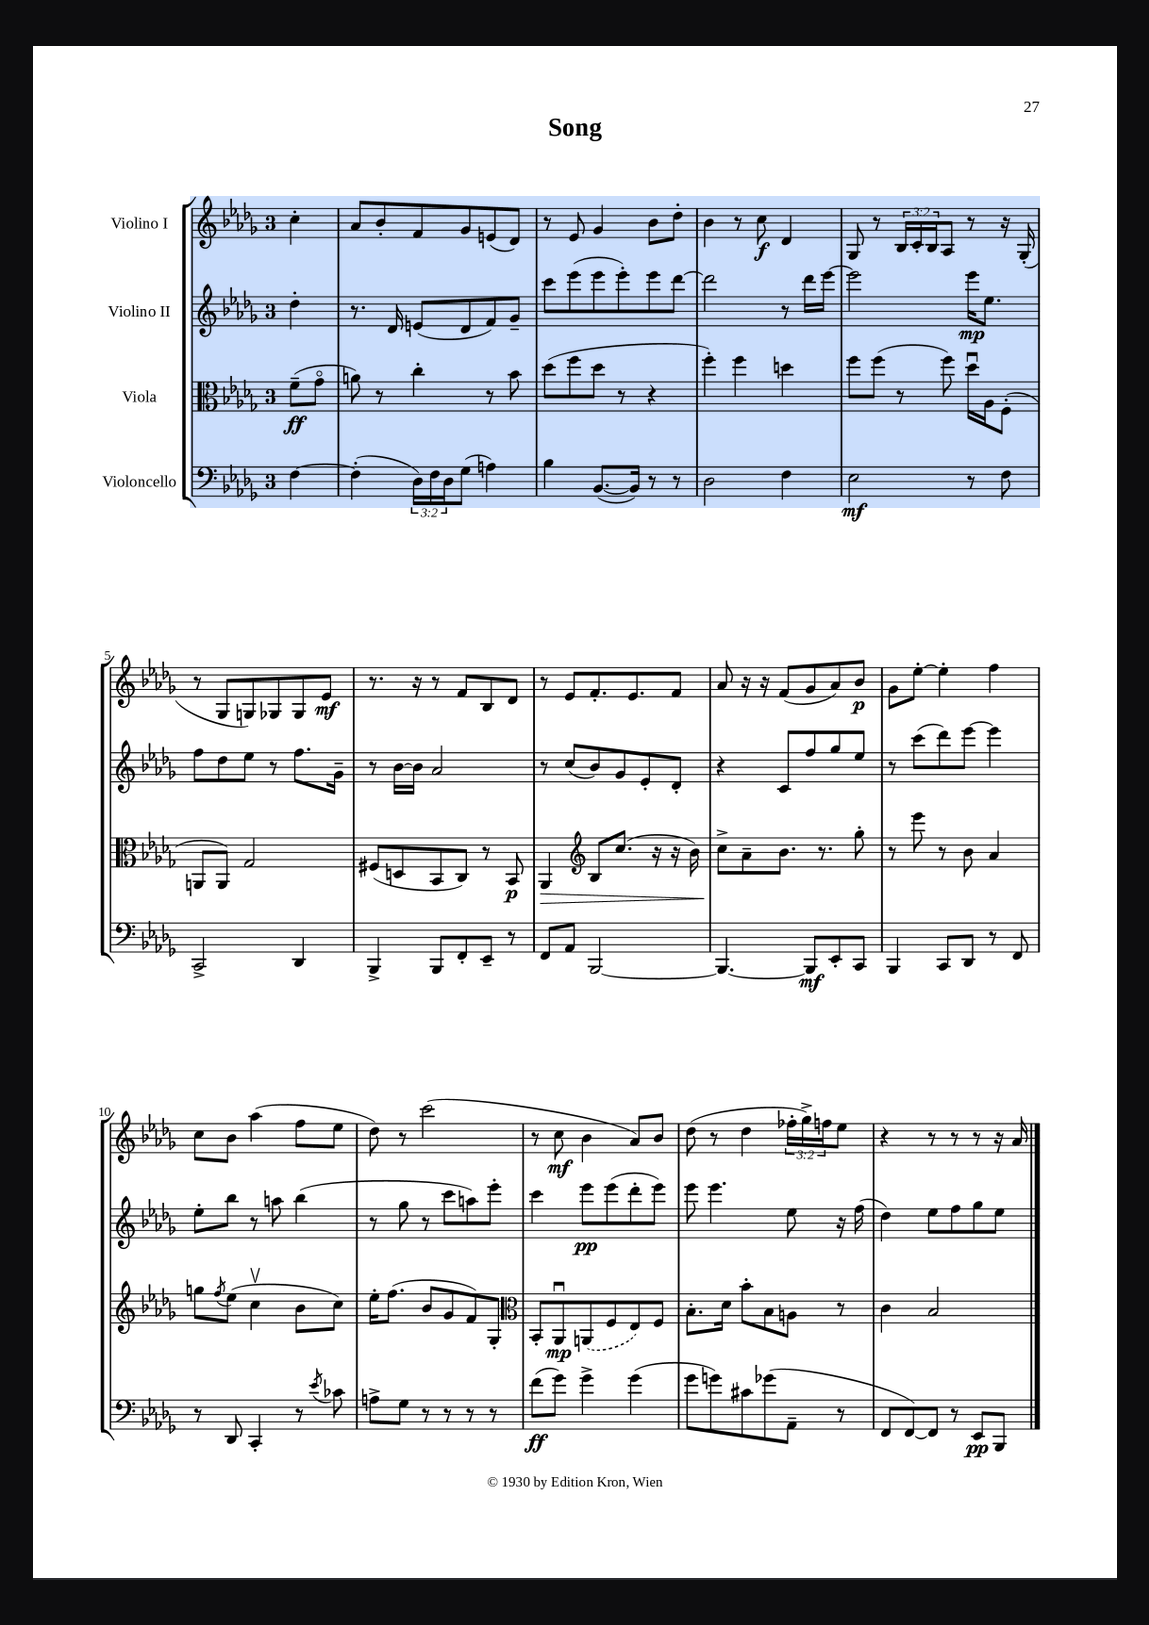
\header { title = "Song" }
<<
\new StaffGroup <<
\new Staff = "s0" \with { instrumentName = "Violino I" } {
    \clef treble \key des \major \once \override Staff.TimeSignature.style = #'single-digit \time 3/4 \override Staff.TupletNumber.text = #tuplet-number::calc-fraction-text \partial 4
    c''4-. |
    aes'8 bes'8-. f'8 ges'8 e'8( des'8) |
    r8 ees'8 ges'4 bes'8 des''8-. |
    bes'4 r8 c''8\f des'4 |
    ges8 r8 \tuplet 3/2 { bes16 c'16-. bes16 } aes8 r8 r16 ges16-.( |
    r8 ges8 g8) ges8 ges8 ees'8\mf |
    r8. r16 r8 f'8 bes8 des'8 |
    r8 ees'8 f'8.-. ees'8. f'8 |
    aes'8 r16 r16 f'8( ges'8 aes'8) bes'8\p |
    ges'8 ees''8~-. ees''4-. f''4 |
    c''8 bes'8 aes''4( f''8 ees''8 |
    des''8) r8 c'''2( |
    r8 c''8\mf bes'4 aes'8) bes'8 |
    des''8( r8 des''4 \tuplet 3/2 { fes''16-. ges''16->) f''16 } ees''8 |
    r4 r8 r8 r8 r16 aes'16 \bar "|." |
}
\new Staff = "s1" \with { instrumentName = "Violino II" } {
    \clef treble \key des \major \once \override Staff.TimeSignature.style = #'single-digit \time 3/4 \partial 4
    des''4-. |
    r8. des'16 e'8( des'8 f'8) ges'8-- |
    c'''8 ees'''8( ees'''8 ees'''8-.) ees'''8 des'''8~ |
    des'''2 r8 des'''16 ees'''16~ |
    ees'''2 ees'''16\mp ees''8. |
    f''8 des''8 ees''8 r8 f''8. ges'16-- |
    r8 bes'16~ bes'16 aes'2 |
    r8 c''8( bes'8) ges'8 ees'8-. des'8-. |
    r4 c'8 f''8 ges''8 ees''8 |
    r8 c'''8( des'''8) ees'''8~ ees'''4 |
    ees''8-. bes''8 r8 a''8 bes''4( |
    r8 ges''8 r8 c'''8 a''8) ees'''8-. |
    c'''4 ees'''8\pp ees'''8( des'''8-. ees'''8) |
    ees'''8 ees'''4. ees''8 r16 f''16( |
    des''4) ees''8 f''8 ges''8 ees''8 \bar "|." |
}
\new Staff = "s2" \with { instrumentName = "Viola" } {
    \clef alto \key des \major \once \override Staff.TimeSignature.style = #'single-digit \time 3/4 \partial 4
    f'8--\ff( ges'8\flageolet |
    a'8) r8 c''4-. r8 bes'8 |
    des''8( f''8 des''8 r8 r4 |
    f''4-.) f''4 d''4 |
    f''8 f''8( r8 f''8) des''16\downbow aes16 f8-.( |
    a,8 a,8) ges2 |
    fis8( d8 bes,8 c8) r8 bes,8\p |
    aes,4\> \clef treble bes8 c''8.( r16 r16 bes'16) |
    c''8->\! aes'8-- bes'8. r8. ges''8-. |
    r8 ees'''8 r8 bes'8 aes'4 |
    g''8 \acciaccatura { f''8 } ees''8( c''4\upbow bes'8 c''8) |
    ees''16-. f''8.( bes'8 ges'8 f'8) ges8-. |
    \clef alto bes,8-. aes,8\downbow\mp \once \slurDashed a,8( f8 ees8) f8 |
    bes8.-. des'16 bes'8-. bes8 a8 r8 |
    c'4 bes2 \bar "|." |
}
\new Staff = "s3" \with { instrumentName = "Violoncello" } {
    \clef bass \key des \major \once \override Staff.TimeSignature.style = #'single-digit \time 3/4 \override Staff.TupletNumber.text = #tuplet-number::calc-fraction-text \partial 4
    f4~ |
    f4-.( \tuplet 3/2 { des16) f16 des16 } ges8( a4) |
    bes4 bes,8.~( bes,16) r8 r8 |
    des2 f4 |
    ees2\mf r8 f8 |
    c,2-> des,4 |
    bes,,4-> bes,,8 f,8-. ees,8-- r8 |
    f,8 aes,8 bes,,2~ |
    bes,,4.~ bes,,8\mf ees,8-. c,8 |
    bes,,4 c,8 des,8 r8 f,8 |
    r8 des,8 c,4-. r8 \acciaccatura { ees'8 } ces'8 |
    a8-> ges8 r8 r8 r8 r8 |
    f'8\ff( ges'8) ges'4-> ges'4( |
    ges'8 g'8) cis'8 ges'8( aes,8-- r8 |
    f,8 f,8~) f,8 r8 ees,8\pp bes,,8 \bar "|." |
}
>>
>>
